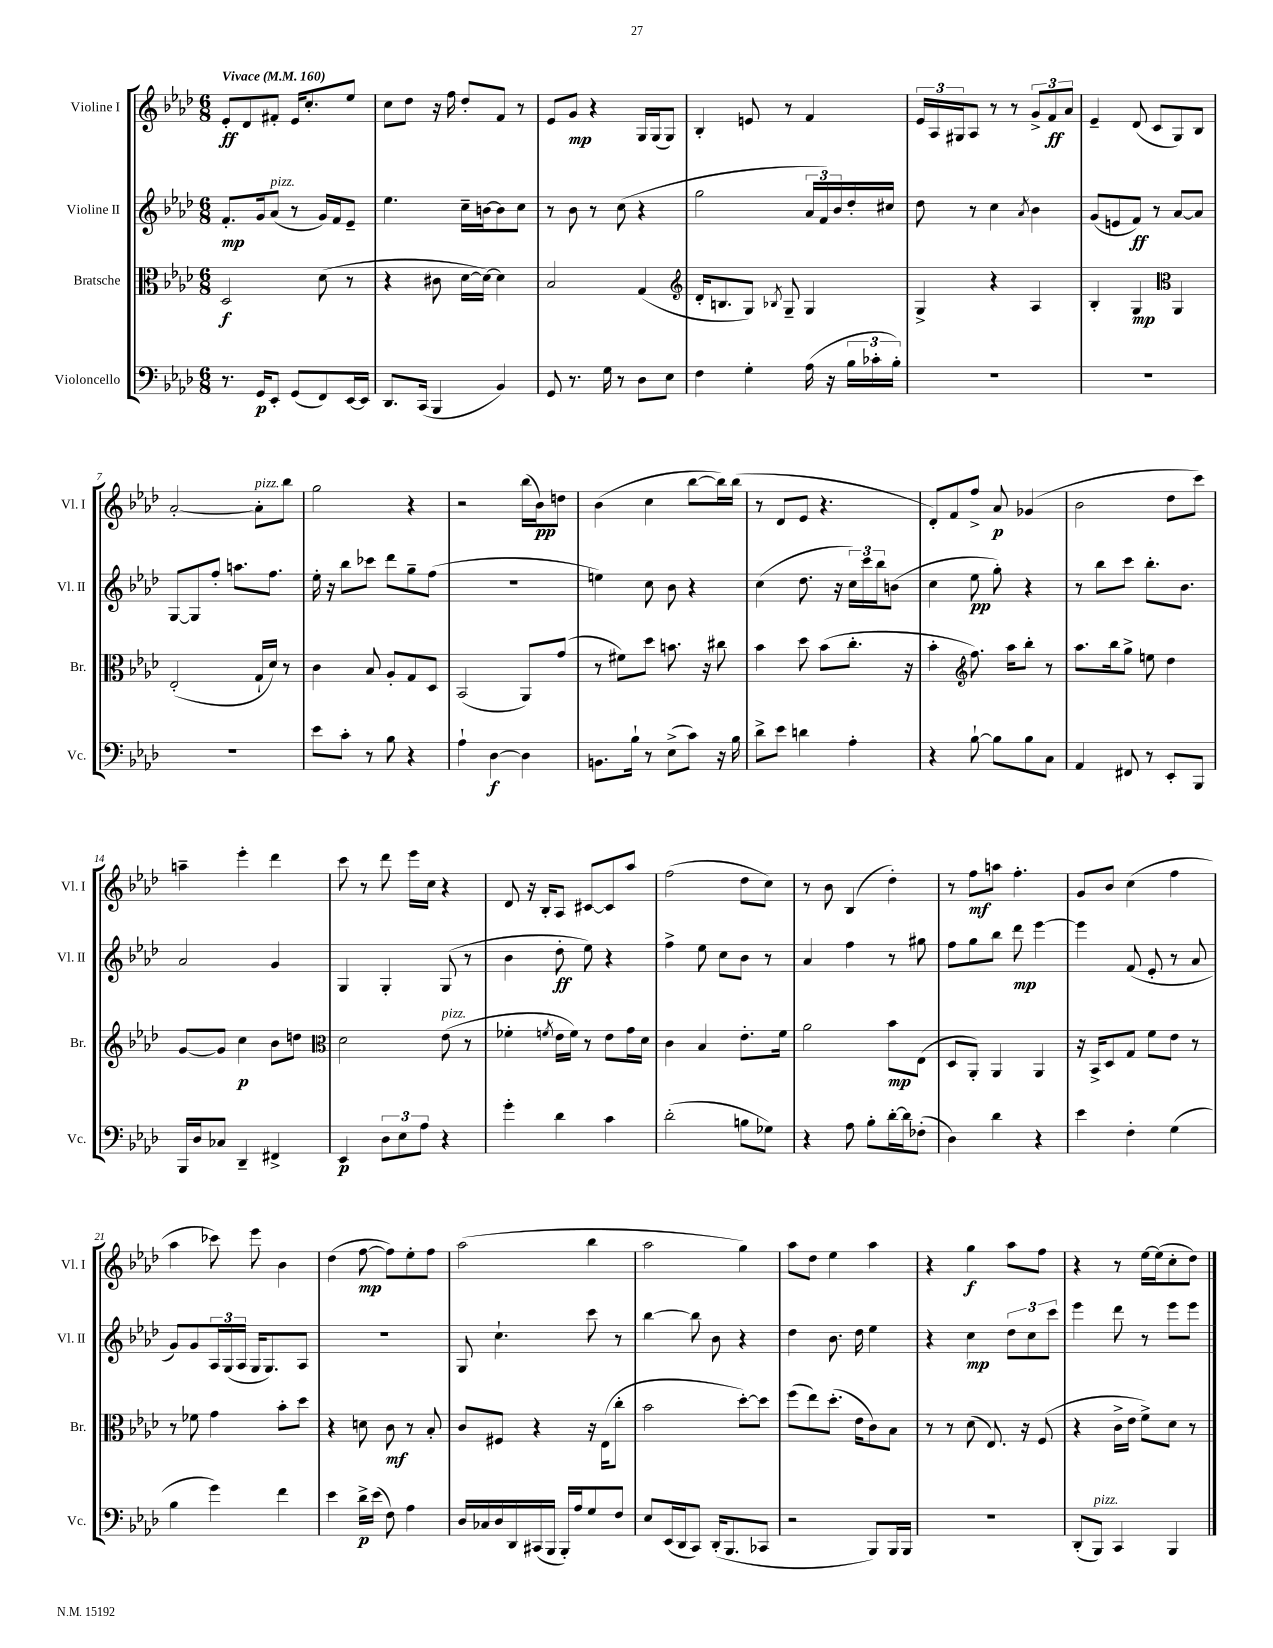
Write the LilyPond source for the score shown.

<<
\new StaffGroup <<
\new Staff = "s0" \with { instrumentName = "Violine I" shortInstrumentName = "Vl. I" } {
    \clef treble \key aes \major \numericTimeSignature \time 6/8 \tempo "Vivace" 4 = 160
    ees'8-.\ff des'8 fis'8-. ees'16 c''8.-. ees''8 |
    c''8 des''8 r16 f''16 des''8-. f'8 r8 |
    ees'8 g'8\mp r4 g16 g16( g8) |
    bes4-. e'8 r8 f'4 |
    \tuplet 3/2 { ees'16 aes16 gis16 } aes8 r8 r8 \tuplet 3/2 { g'8-> f'8\ff aes'8 } |
    ees'4-- des'8( c'8 g8) bes8 |
    aes'2~-. aes'8-.^\markup { \italic "pizz." } bes''8 |
    g''2 r4 |
    r2 bes''16( bes'16\pp) d''8 |
    bes'4( c''4 bes''8~ bes''16) bes''16( |
    r8 des'8 ees'8 r4. |
    des'8-.) f'8 f''8-> aes'8\p ges'4( |
    bes'2 des''8 c'''8) |
    a''4-- ees'''4-. des'''4 |
    c'''8 r8 des'''8 ees'''16 c''16 r4 |
    des'8 r16 bes16-. aes8 cis'8~ cis'8 aes''8 |
    f''2( des''8 c''8) |
    r8 bes'8 bes4( des''4-.) |
    r8 f''8\mf a''8 f''4.-. |
    g'8 bes'8 c''4( f''4 |
    aes''4 ces'''8) ees'''8 bes'4 |
    des''4( f''8~\mp f''8) ees''8-. f''8 |
    aes''2( bes''4 |
    aes''2 g''4) |
    aes''8 des''8 ees''4 aes''4 |
    r4 g''4\f aes''8 f''8 |
    r4 r8 ees''16~ ees''16( c''8-. des''8) \bar "|." |
}
\new Staff = "s1" \with { instrumentName = "Violine II" shortInstrumentName = "Vl. II" } {
    \clef treble \key aes \major \numericTimeSignature \time 6/8
    f'8.-.\mp g'16 aes'8^\markup { \italic "pizz." }( r8 g'16) f'16 ees'8-- |
    ees''4. c''16-- b'16~ b'8 c''8 |
    r8 bes'8 r8 c''8( r4 |
    g''2 \tuplet 3/2 { aes'16 f'16) bes'16 } des''16-. cis''16 |
    des''8 r8 c''4 \acciaccatura { aes'8 } bes'4 |
    g'8( e'8 f'8\ff) r8 aes'8~ aes'8 |
    g8~ g8 f''8-. a''8. f''8. |
    ees''16-. r16 bes''8 ces'''8 des'''8 g''8-- f''8( |
    R2. |
    e''4) c''8 bes'8 r4 |
    c''4( des''8. r16 \tuplet 3/2 { c''16) c'''16 bes''16 } b'8( |
    c''4 ees''8\pp g''8-.) r4 |
    r8 bes''8 c'''8 bes''8.-. bes'8. |
    aes'2 g'4 |
    g4 g4-. g8( r8 |
    bes'4 des''8-.\ff ees''8) r4 |
    f''4-> ees''8 c''8 bes'8 r8 |
    aes'4 f''4 r8 gis''8 |
    f''8 g''8 bes''8 des'''8\mp ees'''4~ |
    ees'''4 f'8( ees'8-. r8 aes'8 |
    g'8) g'8 \tuplet 3/2 { aes16 g16( aes16 } g16 g8.) aes8 |
    R2. |
    g8 c''4.-! c'''8 r8 |
    bes''4~ bes''8 bes'8 r4 |
    des''4 bes'8. des''16 ees''4 |
    r4 c''4\mp \tuplet 3/2 { des''8 c''8 c'''8 } |
    ees'''4 des'''8 r8 ees'''8 ees'''8 \bar "|." |
}
\new Staff = "s2" \with { instrumentName = "Bratsche" shortInstrumentName = "Br." } {
    \clef alto \key aes \major \numericTimeSignature \time 6/8
    des2\f des'8( r8 |
    r4 cis'8 des'16~ des'16~) des'4 |
    bes2 g4( |
    \clef treble des'16-. b8. g8) \acciaccatura { bes8 } g8-- g4 |
    g4-> r4 aes4 |
    bes4-. g4\mp \clef alto aes,4 |
    ees2-.( g16-! des'16) r8 |
    c'4 bes8 aes8-. g8 des8 |
    bes,2( aes,8) g'8( |
    r8 fis'8) des''8 b'8. r16 cis''8 |
    bes'4 des''8 bes'8( c''8.-. r16 |
    bes'4-. \clef treble f''8.) aes''16 bes''8-. r8 |
    aes''8. bes''16 g''8-> e''8 des''4 |
    g'8~ g'8 c''4\p bes'8 d''8 |
    \clef alto des'2 ees'8^\markup { \italic "pizz." }( r8 |
    fes'4-. \acciaccatura { f'8 } ees'16 f'16) r8 ees'8 g'16 des'16 |
    c'4 bes4 ees'8.-. f'16 |
    aes'2 bes'8\mp ees8( |
    des8 aes,8-.) aes,4 aes,4 |
    r16 bes,16-> des8 g8 f'8 ees'8 r8 |
    r8 fes'8 g'4 bes'8-. des''8 |
    r4 d'8 c'8\mf r8 bes8-. |
    c'8 fis8 r4 r16 ees16( c''8-. |
    bes'2 des''8~-.) des''8 |
    f''8( ees''8) des''8.-.( ees'16 c'8) bes8 |
    r8 r8 des'8( ees8.) r16 f8( |
    r4 c'16-> ees'16 f'8->) des'8 r8 \bar "|." |
}
\new Staff = "s3" \with { instrumentName = "Violoncello" shortInstrumentName = "Vc." } {
    \clef bass \key aes \major \numericTimeSignature \time 6/8
    r8. g,16\p ees,8-. g,8( f,8) ees,16~ ees,16 |
    des,8. c,16( bes,,4 bes,4) |
    g,8 r8. g16 r8 des8 ees8 |
    f4 g4-. aes16( r16 \tuplet 3/2 { bes16 ces'16-. bes16-.) } |
    R2. |
    R2. |
    R2. |
    ees'8 c'8-. r8 bes8 r4 |
    aes4-! des4~\f des4 |
    b,8. bes16-! r8 ees8->( c'8) r16 bes16 |
    des'8-> ees'8 d'4 aes4-. |
    r4 bes8~-! bes8 bes8 c8 |
    aes,4 fis,8 r8 ees,8-. bes,,8 |
    bes,,16 des16 ces8 des,4-- fis,4-> |
    ees,4\p \tuplet 3/2 { des8 ees8 aes8 } r4 |
    g'4-. des'4 c'4 |
    des'2-.( b8 ges8) |
    r4 aes8 bes8-. des'16~-. des'16 fes8-.( |
    des4) des'4 r4 |
    ees'4 f4-. g4( |
    bes4 g'4) f'4 |
    ees'4 des'16->\p ees'16( f8) aes4 |
    des16 ces16 des16 des,16 cis,16( bes,,16 bes,,16-.) aes16 g8 f8 |
    ees8 ees,16( des,16 c,8) des,16-.( bes,,8. ces,8 |
    r2 bes,,8) bes,,16 bes,,16 |
    R2. |
    des,8-.( bes,,8^\markup { \italic "pizz." }) c,4 bes,,4 \bar "|." |
}
>>
>>
